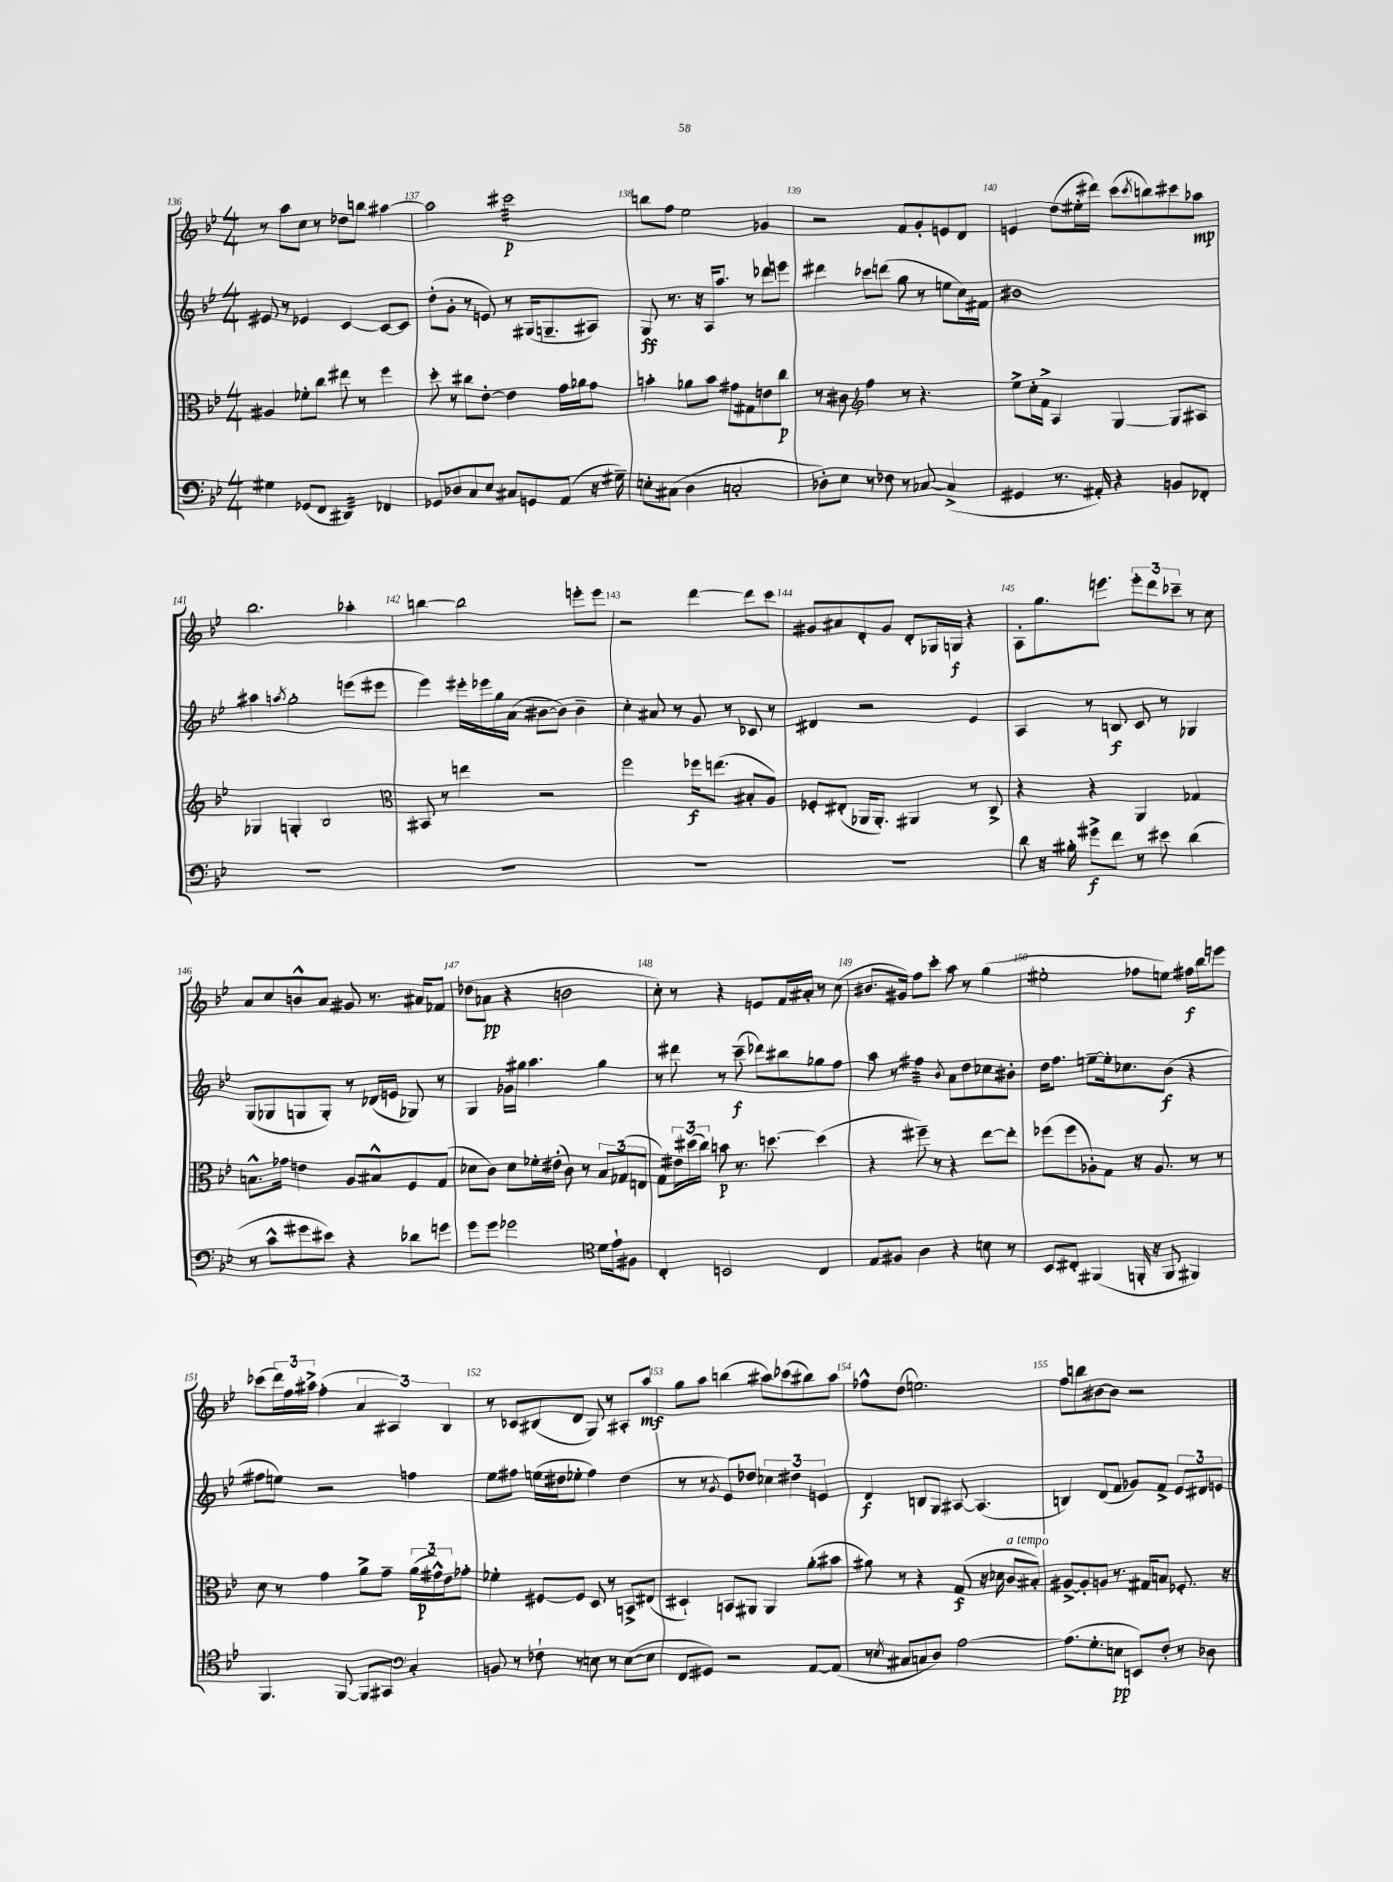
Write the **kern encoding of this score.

**kern	**kern	**kern	**kern
*staff4	*staff3	*staff2	*staff1
*clefF4	*clefC3	*clefG2	*clefG2
*k[b-e-]	*k[b-e-]	*k[b-e-]	*k[b-e-]
*M4/4	*M4/4	*M4/4	*M4/4
4G#	4A#	8e#	8r
.	.	8r	8aa
(8GG-	8f-'	4e-	8cc
8FF	8cc	.	8r
4DD#)	8ee#	[4c	8dd-
.	8r	.	8bb
4FF-	4ff	8c_	[4aa#
.	.	8c]	.
=	=	=	=
8GG-	8dd'	(8dd'	2aa#]
8D-	8r	8g'	.
8C	8cc#	8r	.
8E-	[8e-'	8e)	.
8C#	4e-]	8r	2ccc#
8GG	.	(16G#	.
.	.	8.G~	.
(8AA	16g	.	.
.	16a-	.	.
16r	8g	8A#)	.
16G#~)	.	.	.
=	=	=	=
8E'	4b'	8G	8bb
(8C#	.	8.r	8ff
4D	8a-	.	2ee-
.	.	16r	.
.	8b	16A	.
.	.	8.aa	.
2C'	8g#	.	.
.	8G#	8r	.
.	8e	8ddd-	4g-
.	8cc	8eee	.
=	=	=	=
8D-')	8r	4ddd#	2r
8E-	8c#	.	.
*	*clefG2	*	*
8r	4ff	8ccc-	.
8F-	.	(8ddd	.
8r	8r	8gg	8f
[8C-	4.r	8r	8g'
(4C-^]	.	8ee	8e
.	.	16cc)	8d
.	.	16f#	.
=	=	=	=
4GG#	8ee-^	1b#	4e
.	16cc'	.	.
.	16f^	.	.
8.r	4A	.	(8dd
.	.	.	16ee#'
16AA#')	.	.	16ddd#)
4r	[4G	.	(8ccc
.	.	.	8qccc
.	.	.	8bb)
8BB	8G]	.	8ccc#
8FF-'	8A#	.	8aa-
=	=	=	=
1r	4G-	4aa#	2.bb-
.	.	8qaa	.
.	4G'	2gg'	.
.	2B-	.	.
.	.	(8eee	4aa-'
.	.	8eee#	.
=	=	=	=
*	*clefC3	*	*
1r	8BB#	4eee-)	[4bb
.	8r	.	.
.	4ee	16eee#'	2bb]
.	.	16eee-	.
.	.	16gg	.
.	.	(16a	.
.	2r	[8b#	.
.	.	8b#])	.
.	.	4b#~	8eee'
.	.	.	8eee
=	=	=	=
1r	2ff	4cc'	2r
.	.	8a#	.
.	.	8r	.
.	16ff-	8g	[4ddd
.	(8.ee	.	.
.	.	8r	.
.	8B#'	8c-	8ddd]
.	8A)	8r	8ccc
=	=	=	=
1r	8F-'	4d#	8g#
.	(8E#'	.	8a#
.	16AA-	2r	8d'
.	8.AA-')	.	.
.	.	.	8g#
.	4AA#	.	8d'
.	.	.	16G-
.	.	.	16G
.	8r	4e-	4r
.	8C^	.	.
=	=	=	=
8d	4r	4A	8A'
16r	.	.	8.gg
16B#'	.	.	.
8g#^	4r	8r	.
.	.	.	8.eee
8f	.	8B	.
8r	4AA	8c	12eee'
.	.	.	12ddd
8e#	.	8r	.
.	.	.	12ccc-~
(4d	4G-	4G-	8r
.	.	.	8cc
=	=	=	=
8r	8.B^^	(8G	8a
8c^^	.	8G-	8cc
.	16g-	.	.
8g#	4e	8G	8b^^
8e#)	.	8G')	8a
4r	8A	8r	8g#
.	8B#^^	(16d-	8.r
.	.	16e	.
8d-	8F	8G-)	.
.	.	.	16a#
8g	(8G	8r	8f-
=	=	=	=
8g	8d-	4G	(8dd-
8g	8c)	.	8a-
2g-	8d-	16g-	4r
.	.	16gg#	.
.	16f-'	4.aa	.
.	(16e#'	.	.
.	8c)	.	2b
.	8r	.	.
*clefC4	*	*	*
16d	12B-	4gg#	.
16e-`	.	.	.
.	(12G-	.	.
8F#	.	.	.
.	12E	.	.
=	=	=	=
4C'	8G)	8r	8cc')
.	24e#	8ddd#	8r
.	(24dd#	.	.
.	24cc)	.	.
2BB	8b	8r	4r
.	8.r	(8ccc~	.
.	.	8ddd-)	8e
.	[8.dd	.	.
.	.	8bb#	16f
.	.	.	16a#'
4C	(4dd]	8gg-	8r
.	.	8ff	(8cc
=	=	=	=
8E-	4r	8aa	8.b#
8F#	.	8r	.
.	.	.	16g#)
4A	8ff#~)	4ff#	8ff
.	8r	.	8ccc'
.	.	8qb-	.
4r	4r	8a	8aa
.	.	8dd	8r
8B	[8ee-	8cc-	(4gg
8r	8ee-']	8b#'	.
=	=	=	=
8BB-	(8ff-	16dd	2ee#'
.	.	8.ff	.
8C#'	8ff-	.	.
(4FF#	8A-')	[8ee~	.
.	8G	16ee']	.
.	.	8.cc-	.
16FF'	16r	.	8ff-
16r	8.A-	.	.
8FF	.	(8b-	8ee)
4FF#)	8r	4r	16ff#
.	.	.	16bb-
.	8r	.	8eee
=	=	=	=
4.FF	8d	8ff#	(8ccc-
.	8r	8ee)	24ddd)
.	.	.	24ff
.	.	.	24aa#^
.	4g	2r	(4ff'
[8FF	.	.	.
8FF]	8a^	.	6a
8GG#	8g~	.	.
.	.	.	6A#)
*clefF4	*	*	*
4C'	(24a	4ff	.
.	24g#^^)	.	.
.	24e-	.	6B-
.	8g-'	.	.
=	=	=	=
8BB	4f-'	8ee-	8r
8r	.	8ff#	8c-
8F-`	[8F#	(16ee	(8B#
.	.	16dd#	.
8r	8F#]	8ee-'	8d
8E	8D	4ff#)	8G)
8r	8r	.	8r
([8E	8BB^	(4dd#	8A#'
8E]	(8E#	.	8aa
=	=	=	=
8FF	4D#`)	8r	8gg
8GG#)	.	8r	8aa
.	.	8qg	.
2r	8BB	8e-)	(4bb
.	8AA#	8dd-	.
.	4AA#	6cc-	8aa#)
.	.	.	(8ccc-
.	.	6dd#	.
[8AA	(8a'	.	8bb#)
.	.	6e	.
(8AA]	8b#	.	8aa#
=	=	=	=
8r	8a#)	4d	8ff-^^
8qE-	.	.	.
8C#	8r	.	(8dd
8C	4r	8B	2.ee)
8D)	.	8G	.
[2A	(8G	[8A#	.
.	16r	(4.A#]	.
.	16d-	.	.
.	8c	.	.
.	8B#')	.	.
=	=	=	=
(8.A]	[8A#^	4B)	8ff
.	8A#']	.	8bb
8.G'	.	.	.
.	8A	(8d	[8b#
8E	8.r	8f	8b#]
8EE)	.	8g-)	2r
.	16G#	.	.
8F'	8B	8f^	.
8r	8.F-'	12e-	.
.	.	12d#	.
8D-	.	.	.
.	.	12e	.
.	16r	.	.
==	==	==	==
*-	*-	*-	*-
